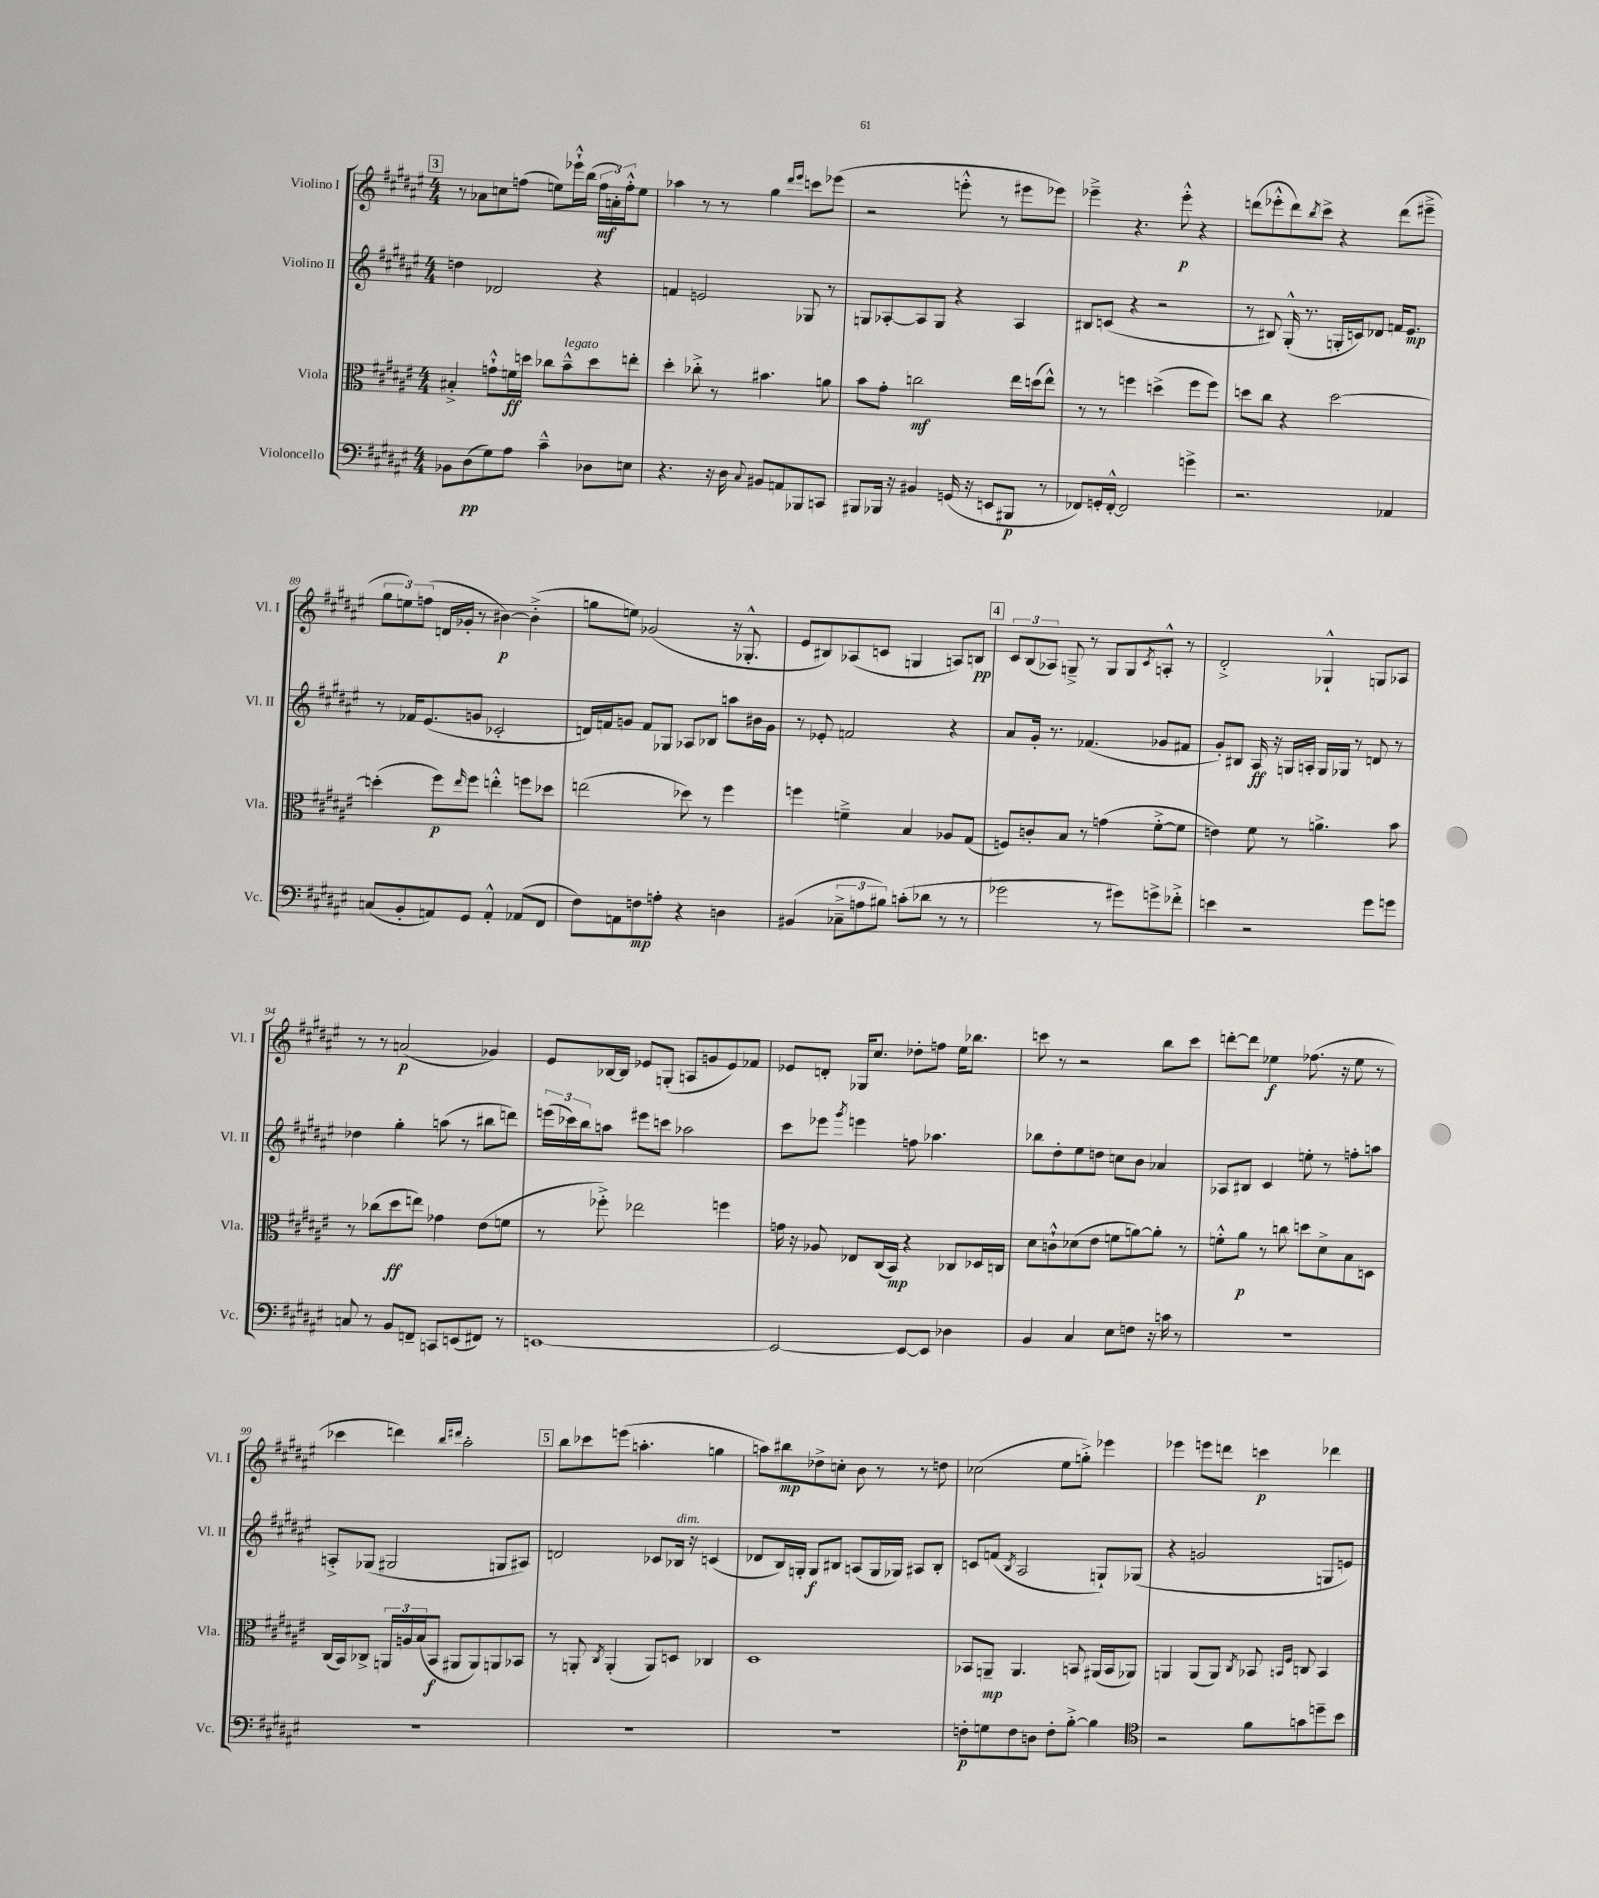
<<
\new StaffGroup <<
\new Staff = "s0" \with { instrumentName = "Violino I" shortInstrumentName = "Vl. I" } {
    \clef treble \key fis \major \numericTimeSignature \time 4/4
    \mark \markup { \box "3" } r8 aes'8 c''8 f''8( e''8) ees'''16-!-^ b''16( \tuplet 3/2 { f''16\mf a'16-.) f''16-.-^ } e''8 |
    aes''4 r8 r8 gis''4 \grace { dis'''16 eis'''16 } c'''8 ees'''8( |
    r2 e'''8-.-^ r8 eis'''8 ees'''8) |
    ees'''4---> r4. ees'''8-.-^\p r4 |
    d'''8( ees'''8-.-^ d'''8) \acciaccatura { b''8 } cis'''8-> r4 d'''8( eis'''8---> |
    \tuplet 3/2 { gis''8 e''8) f''8( } d'16 ges'16-. r8 bis'4~\p) bis'4-.->( |
    g''8 e''8) ges'2( r16 ges8.-.-^ |
    eis'8 bis8) aes8( c'8 g4 a8) b8\pp |
    \mark \markup { \box "4" } \tuplet 3/2 { cis'8 b8( aes8) } g8---> r8 g8 g8 \acciaccatura { cis'8 } a8-.-^ r8 |
    dis'2-.-> ges4-!-^ g8 aes8 |
    r8 r8 a'2\p( ges'4) |
    eis'8 bes16~ bes16 ees'8 g8-.( a8 g'8 ees'8) fes'8 |
    ees'8 d'8-. ges16 cis''8. des''8-. f''8 eis''16 bes''8. |
    c'''8 r8 r2 b''8 c'''8 |
    d'''8~-. d'''8 ees''4\f fes''8.( r16 ees''8 r8 |
    ces'''4 d'''4) \grace { b''16 dis'''16 } ais''2-. |
    \mark \markup { \box "5" } b''8 ces'''8 e'''8( a''4.-. g''4 |
    a''8) bis''8\mp des''8-> c''8-. b'8 r8 r8 d''8 |
    ces''2( eis''8 g''8-.->) ees'''4 |
    ees'''4 e'''8 d'''8 c'''4\p des'''4 \bar "|." |
}
\new Staff = "s1" \with { instrumentName = "Violino II" shortInstrumentName = "Vl. II" } {
    \clef treble \key fis \major \numericTimeSignature \time 4/4
    \mark \markup { \box "3" } d''4 des'2 r4 |
    f'4 e'2 ges8 r8 |
    g8 aes8~-. aes8 g8 r4 aes4 |
    bis8 c'8( r4 r2 |
    r8 bis8) gis16-.-^( r8. g16-. c'16) des'8 f'16 eis'8.\mp |
    r8 fes'16 eis'8.( g'8 ces'2-. |
    d'16) f'16 g'8 f'8 ges8 aes8 bes8 a''8 bis'16 g'16 |
    r8 ees'8-. f'2 r4 |
    \mark \markup { \box "4" } ais'8 gis'16-. r8. fes'4.( ges'8 fis'8 |
    gis'8-.) bis8 ais16\ff r16 g16 a16-. g16 ges16 r8 d'8 r8 |
    des''4 gis''4-. a''8( r8 bis''8 d'''8) |
    \tuplet 3/2 { e'''16( ces'''16) b''16 } a''8 eis'''8 c'''8 aes''2 |
    cis'''8 ees'''8 \acciaccatura { gis'''8 } e'''4 f''8 aes''4. |
    bes''8 dis''8-. eis''8 d''8 c''8 b'8 aes'4 |
    aes8 bis8 cis'4 e''8-. r8 f''8-. a''8 |
    a8-.-> ges8( gis2 g8 ais8) |
    \mark \markup { \box "5" } d'2 ces'8 bes16^\markup { \italic "dim." } r16 c'4( |
    des'8 b16) g16-. g8\f bis8 a8( g16 ges16) ais8 bis8-. |
    c'8 f'8( \acciaccatura { b8 } ais2 g8-!) ges8( |
    r4 g'2 g8 e'8) \bar "|." |
}
\new Staff = "s2" \with { instrumentName = "Viola" shortInstrumentName = "Vla." } {
    \clef alto \key fis \major \numericTimeSignature \time 4/4
    \mark \markup { \box "3" } bis4-.-> g'8-!-^ f'16\ff d''16 ces''8 b'8---^^\markup { \italic "legato" } d''8 e''8-. |
    dis''4-. ces''8-.-> r8 bis'4. a'8 |
    b'8 gis'8-. c''2\mf eis''16 d''16( eis''8-^) |
    r8 r8 f''4 d''4->( f''8 f''8) |
    d''8 cis''8 r4 d''2~ |
    d''4-.( fis''8\p) \grace { eis''16 } fis''8 e''4-.-^ f''8 des''8 |
    e''2( des''8) r8 fis''4 |
    f''4 f'4---> b4 aes8 gis8( |
    \mark \markup { \box "4" } f8) c'8-. b8 r8 g'4( fis'8~-.-> fis'8 |
    e'4) fis'8 r8 a'4.-> b'8 |
    r8 ces''8( dis''8\ff e''8) ges'4 eis'8( f'8 |
    r8 fes''8-.->) ees''2 f''4 |
    g'16 r16 aes8 ees8 cis16( b,16\mp) r4 ces8 des16 c16 |
    dis'8 c'8-!-^ des'8( eis'8 f'8 a'8~) a'8-. r8 |
    f'8-.-^ ais'8\p r8 c''8 d''8 dis'8-> b8 d8 |
    cis16( b,16) ces8-> \tuplet 3/2 { a,16 a16 b16( } b,8\f ais,8 ais,8) a,8 bes,8 |
    \mark \markup { \box "5" } r8 a,8-. \acciaccatura { cis8 } a,4-.( a,8) d8 ces4 |
    dis1 |
    bes,8 a,8--\mp a,4. b,8 ais,16( b,16 aes,8) |
    a,4 a,8( a,8) \acciaccatura { cis8 } bes,8 \grace { b,16 fis16 } c8 b,4 \bar "|." |
}
\new Staff = "s3" \with { instrumentName = "Violoncello" shortInstrumentName = "Vc." } {
    \clef bass \key fis \major \numericTimeSignature \time 4/4
    \mark \markup { \box "3" } bes,8 dis8\pp( gis8) ais8 cis'4---^ des8 e8 |
    r4. r16 dis16 \appoggiatura { cis8 } bis,8 a,8 bes,,8 c,8 |
    bis,,8 bes,,16 r16 bis,4 g,16( r16 e,8 bis,,8\p r8 |
    fes,8) g,16-. fes,16~-.-^ fes,2 g'4-> |
    r2. aes,4 |
    c8( b,8-. a,8) gis,8 a,4-.-^ aes,8( fis,8 |
    fis8) a,8 f8\mp a8-. r4 d4 |
    bis,4( \tuplet 3/2 { ces8---> a8 bis8) } c'8-.( des'8 r8 r8 |
    \mark \markup { \box "4" } ges'2 r8 gis'8) g'8-> fes'8-.-> |
    e'4 r2 gis'8 g'8 |
    c8 r8 b,8 f,8-- c,8 e,8( fis,8) r8 |
    e,1~ |
    e,2~ e,8~ e,8 des4 |
    b,4 cis4 eis8 f8 r16 c'16 r8 |
    R1 |
    R1 |
    \mark \markup { \box "5" } R1 |
    R1 |
    f8-.\p g8 f8 d8 f8-. b8~-.-> b4 |
    \clef tenor r2 fis'8 g'8 d''8-- b'8 \bar "|." |
}
>>
>>
\layout { \context { \Score currentBarNumber = #84 } }
